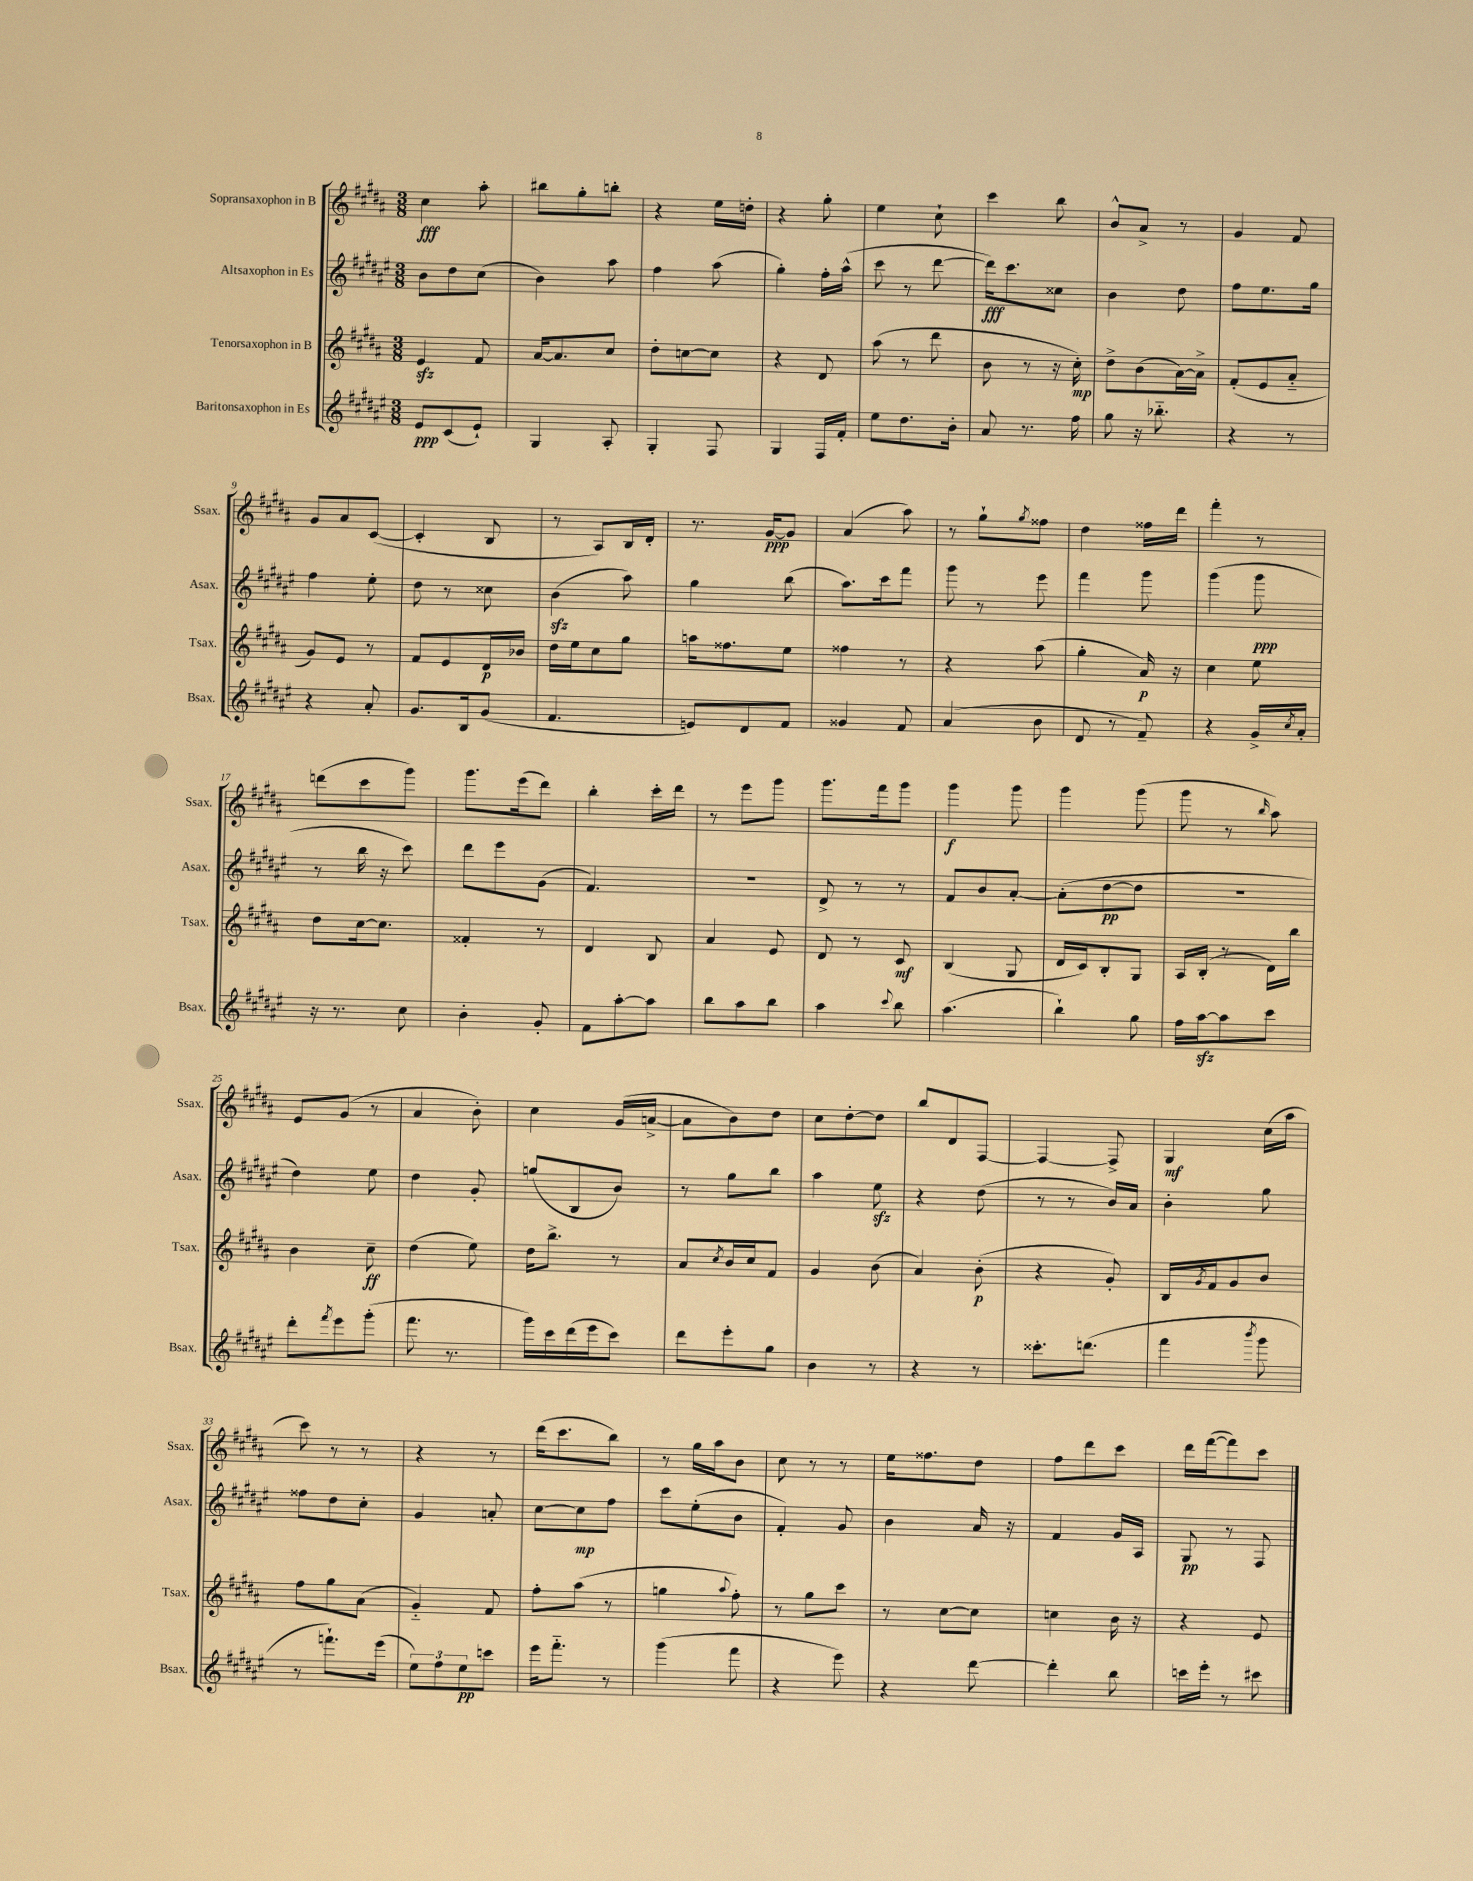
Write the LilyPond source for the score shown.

<<
\new StaffGroup <<
\new Staff = "s0" \with { instrumentName = "Sopransaxophon in B" shortInstrumentName = "Ssax." } {
    \clef treble \key b \major \numericTimeSignature \time 3/8
    cis''4\fff ais''8-. |
    bis''8 gis''8-. b''8-. |
    r4 e''16 d''16-. |
    r4 gis''8-. |
    e''4 cis''8-! |
    cis'''4 b''8 |
    b'8-^ ais'8-> r8 |
    gis'4 fis'8 |
    gis'8 ais'8 cis'8~( |
    cis'4-. b8 |
    r8 ais8) b16 dis'16-. |
    r8. gis'16~\ppp gis'8 |
    ais'4( ais''8) |
    r8 gis''8-! \acciaccatura { gis''8 } fisis''8 |
    dis''4 fisis''16 dis'''16 |
    fis'''4-. r8 |
    d'''8( cis'''8 gis'''8) |
    gis'''8. e'''16( dis'''8) |
    b''4-. cis'''16-. dis'''16 |
    r8 e'''8 gis'''8 |
    gis'''8. fis'''16 gis'''8 |
    gis'''4\f gis'''8 |
    gis'''4 gis'''8( |
    gis'''8 r8 \grace { b''16 } ais''8) |
    e'8 gis'8( r8 |
    ais'4 b'8-.) |
    cis''4 gis'16( a'16~-> |
    a'8 b'8) dis''8 |
    cis''8 dis''8~-. dis''8 |
    b''8 dis'8 fis8~ |
    fis4~ fis8-> |
    gis4\mf cis''16( ais''16 |
    cis'''8) r8 r8 |
    r4 r8 |
    dis'''16( cis'''8. b''8) |
    r8 gis''16 ais''16 b'8 |
    cis''8 r8 r8 |
    e''16 fisis''8. dis''8 |
    fis''8 dis'''8 cis'''8 |
    dis'''16 fis'''16~( fis'''8) cis'''8 \bar "|." |
}
\new Staff = "s1" \with { instrumentName = "Altsaxophon in Es" shortInstrumentName = "Asax." } {
    \clef treble \key fis \major \numericTimeSignature \time 3/8
    b'8 dis''8 cis''8( |
    b'4) ais''8 |
    fis''4 ais''8( |
    gis''4-.) fis''16-. ais''16-^( |
    cis'''8 r8 dis'''8~ |
    dis'''16\fff) cis'''8. cisis''8 |
    b'4 dis''8 |
    fis''8 eis''8. gis''16 |
    fis''4 eis''8-. |
    dis''8 r8 cisis''8 |
    b'4\sfz( ais''8) |
    gis''4 b''8( |
    ais''8.) cis'''16 fis'''8 |
    gis'''8 r8 eis'''8 |
    fis'''4 gis'''8 |
    gis'''4( gis'''8\ppp |
    r8 b''16 r16 cis'''8) |
    dis'''8 eis'''8 gis'8( |
    fis'4.) |
    R4. |
    dis'8-> r8 r8 |
    fis'8 b'8 ais'8~-. |
    ais'8-.( dis''8~\pp dis''8 |
    R4. |
    dis''4) eis''8 |
    dis''4 gis'8-. |
    g''8( b8 b'8) |
    r8 gis''8 b''8 |
    ais''4 eis''8\sfz |
    r4 dis''8( |
    r8 r8 b'16) ais'16 |
    b'4-. gis''8 |
    fisis''8 dis''8 cis''8-. |
    gis'4 a'8-. |
    cis''8~ cis''8\mp fis''8 |
    cis'''8 eis''8-.( b'8 |
    fis'4-.) gis'8 |
    b'4 ais'16 r16 |
    fis'4 gis'16 ais16 |
    gis8\pp r8 fis8 \bar "|." |
}
\new Staff = "s2" \with { instrumentName = "Tenorsaxophon in B" shortInstrumentName = "Tsax." } {
    \clef treble \key b \major \numericTimeSignature \time 3/8
    e'4\sfz fis'8 |
    ais'16~ ais'8. cis''8 |
    dis''8-. c''8~ c''8 |
    r4 dis'8 |
    ais''8( r8 dis'''8 |
    b'8 r8 r16 cis''16-.\mp) |
    dis''8-> b'8( ais'16~) ais'16-> |
    fis'8-.( e'8 ais'8-_ |
    gis'8) e'8 r8 |
    fis'8 e'8 dis'16\p bes'16 |
    dis''16 e''16 cis''8 gis''8 |
    a''16 fisis''8. e''8 |
    fisis''4 r8 |
    r4 ais''8( |
    gis''4-. ais'16\p) r16 |
    cis''4 e''8 |
    dis''8 cis''16~ cis''8. |
    fisis'4-. r8 |
    dis'4 b8 |
    ais'4 e'8 |
    dis'8 r8 cis'8\mf |
    b4( gis8 |
    dis'16 cis'16) b8-. gis8 |
    ais16 b16-.( r8 dis'16) b''16 |
    b'4 cis''8--\ff |
    dis''4( e''8) |
    dis''16 b''8.-> r8 |
    ais'8 \acciaccatura { cis''8 } b'16 cis''16 fis'8 |
    gis'4 b'8( |
    ais'4) b'8-.\p( |
    r4 gis'8-.) |
    b16 \acciaccatura { gis'8 } fis'16 gis'8 b'8 |
    fis''8 gis''8 ais'8( |
    gis'4-_) fis'8 |
    fis''8-. ais''8( r8 |
    g''4 \appoggiatura { ais''8 } fis''8-.) |
    r8 gis''8 cis'''8 |
    r8 cis''8~ cis''8 |
    c''4 b'16 r16 |
    r4 e'8 \bar "|." |
}
\new Staff = "s3" \with { instrumentName = "Baritonsaxophon in Es" shortInstrumentName = "Bsax." } {
    \clef treble \key fis \major \numericTimeSignature \time 3/8
    eis'8\ppp cis'8( eis'8-!) |
    gis4 ais8-. |
    gis4-. fis8 |
    gis4 fis16 fis'16-. |
    eis''8 dis''8. b'16-. |
    ais'8 r8. fis''16 |
    gis''8 r16 bes''8.-_ |
    r4 r8 |
    r4 ais'8-. |
    gis'8. b16 gis'8( |
    fis'4. |
    e'8) dis'8 fis'8 |
    gisis'4 fis'8 |
    ais'4( b'8 |
    dis'8 r8 fis'8--) |
    r4 gis'16-> \acciaccatura { cis''8 } ais'16-. |
    r16 r8. cis''8 |
    b'4-. gis'8-. |
    fis'8 ais''8~-. ais''8 |
    b''8 ais''8 b''8 |
    ais''4 \appoggiatura { cis'''8 } b''8 |
    ais''4.( |
    b''4-!) gis''8 |
    fis''16 ais''16~\sfz ais''8 cis'''8 |
    dis'''8-. \acciaccatura { fis'''8 } eis'''8 gis'''8-.( |
    fis'''8. r8. |
    gis'''16) cis'''16 dis'''16( eis'''16 cis'''8) |
    dis'''8 eis'''8-. gis''8 |
    b'4 r8 |
    r4 r8 |
    cisis'''8.-. d'''8.( |
    fis'''4 \acciaccatura { b'''8 } gis'''8 |
    r8 f'''8.-!) eis'''16( |
    \tuplet 3/2 { eis''8) fis''8 eis''8\pp } c'''8 |
    eis'''16 fis'''8.-_ r8 |
    gis'''4( fis'''8 |
    r4 eis'''8) |
    r4 dis'''8~ |
    dis'''4-. b''8 |
    c'''16 eis'''16-. r8 cis'''8 \bar "|." |
}
>>
>>
